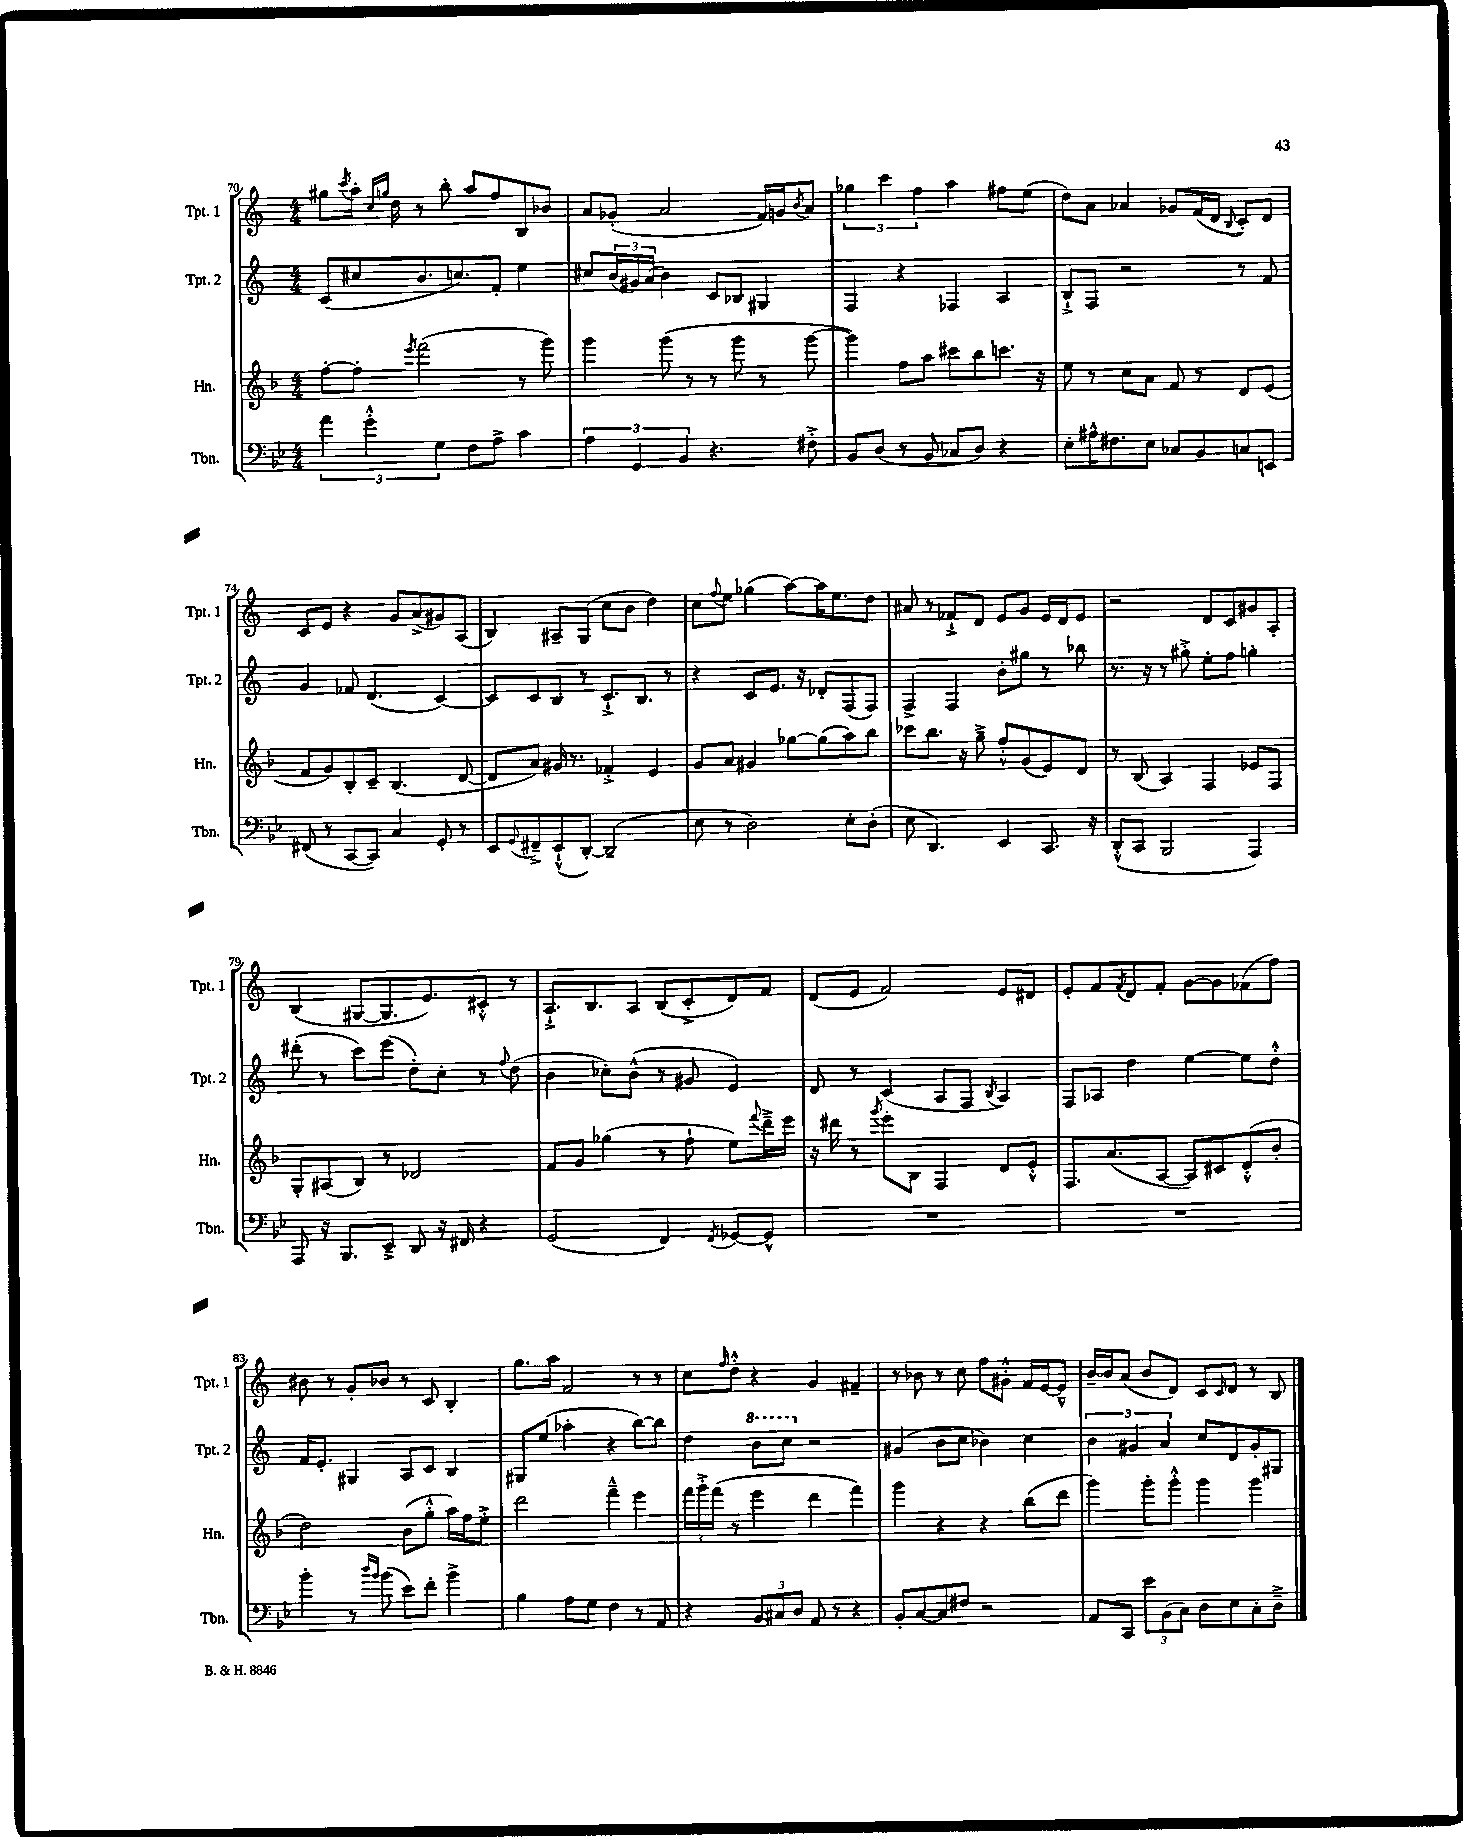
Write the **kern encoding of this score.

**kern	**kern	**kern	**kern
*part4	*part3	*part2	*part1
*staff4	*staff3	*staff2	*staff1
*I"Tbn.	*I"Hn.	*I"Tpt. 2	*I"Tpt. 1
*I'Tbn.	*I'Hn.	*I'Tpt. 2	*I'Tpt. 1
*clefF4	*clefG2	*clefG2	*clefG2
*k[b-e-]	*k[b-]	*k[]	*k[]
*M4/4	*M4/4	*M4/4	*M4/4
=70	=70	=70	=70
6a\	[8ff'\L	(8c/L	8gg#X\L
.	.	.	8qccc/
.	8ff'\J]	8cc#X/	16aa'\Jk
6g'^^\	.	.	.
.	.	.	16qqcc/LL
.	.	.	16qqggn/JJ
.	.	.	16dd\
.	8qeee/	.	.
.	(2fff\	8.b/	8r
6G\	.	.	.
.	.	.	8bb'\
.	.	8.ccn/)	.
8F\L	.	.	8aa/L
8A^\J	.	8f'/J	8ff/
4c\	8r	4ee\	8B/
.	8ggg\)	.	8b-X/J
=71	=71	=71	=71
6A\	4ggg\	8cc#X/L	8a/L
.	.	(24b/L	(8g-X'/J
6GG/	.	24g#X/)	.
.	.	(24a/JJ	.
.	(8ggg\	4b\)	2a/
6BB-/	.	.	.
.	8r	.	.
4.r	8r	8c/L	.
.	8ggg\	8B-X/J	.
.	8r	4G#X/	16f/LL)
.	.	.	16gn/J
.	.	.	8qb/
8F#X'^\	[8ggg\	.	8a/J
=72	=72	=72	=72
8BB-/L	4ggg\])	4F/	6gg-X\
(8D/J	.	.	.
.	.	.	6ccc\
8r	8ff\L	4r	.
.	.	.	6ff\
8BB-/	8aa\J	.	.
8C-X/L	8ccc#X\L	4F-X/	4aa\
8D/J)	8bb-\	.	.
4r	8.cccn\J	4A/	8ff#X\L
.	.	.	(8ee\J
.	16r	.	.
=73	=73	=73	=73
8E-'\L	8ee\	8B`^/L	8dd\L)
16A#X^^\K	8r	8F/J	8a\J
8.F#X\	.	.	.
.	8cc\L	2r	4a-X/
8E-\J	8a\J	.	.
8C-X/L	8f/	.	8g-X/L
8BB-/	8r	.	(16f/L
.	.	.	16d/JJ
.	.	.	8qqB/
8Cn/	8d/L	8r	8c'/L)
8EEn/J	(8e/J	8f/	8d/J
!!LO:LB:g=z
=74	=74	=74	=74
(8FF#X/	8f/L	4g/	8c/L
8r	8g/)	.	8e/J
[8CC/L	8B-'/	8f-X/	4r
8CC/J])	8c~/J	(4.d/	.
4C/	(4.B-/	.	8g/L
.	.	.	(8a^/
8GG'/	.	[4c/)	8g#X/)
8r	[8d/	.	(8A/J
=75	=75	=75	=75
8EE-/L	8d/L]	8c/L]	4B/)
8qqGG/	.	.	.
8FF#X~^/	8a/J)	8c/	.
(8EE-`^^/	16g#X/	8B/J	8A#X~/L
.	8.r	.	.
[8DD'/J)	.	8r	(8G/J
(2DD~/]	4f-X'^/	8.c`^/L	8cc\L
.	.	.	8b\J
.	.	8.B/J	.
.	4e/	.	4dd\)
.	.	8r	.
=76	=76	=76	=76
8E-\	8g/L	4r	8cc\L
.	.	.	8qqff/
8r	8a/J	.	8ee\J
2D\)	4g#X/	8c/L	(4gg-X\
.	.	8.e/J	.
.	[8gg-X\L	.	[8aa\L)
.	.	16r	.
.	(8gg-\]	8d-X'/L	16aa\K]
.	.	.	8.ee\
8E-'\L	8aa\)	(8F/	.
(8D'\J	8bb-\J	8F/J)	8dd\J
=77	=77	=77	=77
8E-\	8ccc-X\L	4F^/	8a#X/
4.DD/)	8.bb-\J	.	8r
.	.	4F/	8f-X`^/L
.	16r	.	.
.	8gg~^\	.	8d/J
4EE-/	8ff'^^/L	8b'\L	8e/L
.	(8g/	8gg#X\J	8g/J
8.CC/	8e/)	8r	16e/LL
.	.	.	16d/J
.	8d/J	8bb-X\	8e/J
16r	.	.	.
=78	=78	=78	=78
(8DD'^^/L	8r	8.r	2r
8CC/J	(8B-/	.	.
.	.	16r	.
2BBB-/	4A/)	8r	.
.	.	8gg#X'^\	.
.	4F/	8ee'\L	8d/L
.	.	8ff\J	8c/
4AAA/)	8e-X/L	4ggn'\	8g#X/
.	8F/J	.	8A'/J
!!LO:LB:g=z
=79	=79	=79	=79
8AAA/	8G'/L	(8ddd#X'\	(4B/
16r	(8A#X/	8r	.
8.BBB-/L	.	.	.
.	8B-/J)	8ccc\L)	[8G#X/L
8EE-~^/J	8r	(8eee\J	8.G#/]
8DD/	2d-X/	8dd'\L)	.
.	.	.	8.e/)
16r	.	8cc'\J	.
16FF#X/	.	.	.
4r	.	8r	8c#X'^^/J
.	.	8qqff/	.
.	.	(8dd\	8r
=80	=80	=80	=80
(2GG/	8f/L	4b\	8.A`^/L
.	8g/J	.	.
.	.	.	8.B/
.	(4gg-X\	8cc-X'\L)	.
.	.	(8b^^\J	8A/J
4FF/)	8r	8r	(8B/L
.	8ff`\	8g#X/	8c'^/
8qFF/	.	.	.
[8GG-X/L	8ee\L)	4e/)	8d/)
.	8qqfff/	.	.
8GG-^^/J]	16ddd~^\L	.	8f/J
.	16eee\JJ	.	.
=81	=81	=81	=81
1r	16r	8d/	(8d/L
.	16ddd#X\	.	.
.	8r	8r	8e/J
.	8qggg/	.	.
.	8eee'\L	(4c/	2f/)
.	8B-\J	.	.
.	4F/	8A/L	.
.	.	8F/J	.
.	.	8qB/	.
.	8d/L	4A/)	8e/L
.	8e'^^/J	.	8d#X/J
=82	=82	=82	=82
1r	8.F/L	8F/L	8e'/L
.	.	8A-X/J	8f/
.	(8.a/	.	.
.	.	.	8qf/
.	.	4dd\	8d/
.	[8A/J	.	8f'/J
.	8A/L])	[4ee\	[8g\L
.	8c#X/	.	8g\]
.	(8d'^^/	8ee\L]	(8f-X\
.	8b-'/J	8dd'^^\J	8ff\J)
!!LO:LB:g=z
=83	=83	=83	=83
4b-'\	2dd\)	16f/KL	8b#X\
.	.	8.e'/J	.
.	.	.	8r
8r	.	4G#X/	8g'/L
16qqdd/LL	.	.	.
16qqb-/JJ	.	.	.
(8b-\	.	.	8b-X/J
8e-\L)	(8b-\L	8A/L	8r
8f'\J	8gg'^^\J	8c/J	8c/
4b-^\	16aa\LL)	4B/	4B'/
.	16ff\J	.	.
.	8ee'^\J	.	.
=84	=84	=84	=84
4B-\	2ddd\	8G#X/L	8.gg\L
.	.	(8ee/J	.
.	.	.	16aa\Jk
8A\L	.	4aa-X'\	2f/
8G\J	.	.	.
4F\	4fff~^^\	4r	.
8r	4eee\	[8bb\L)	8r
8AA/	.	8bb\J]	8r
=85	=85	=85	=85
4r	24fff\LL	4dd\	8cc\L
.	24ggg'^\	.	.
.	(24fff\JJ	.	.
.	.	.	16qqff/
.	8r	.	8dd'^^\J
*	*	*8va	*
12BB-/L	4eee\	8bb\L	4r
12C#X/	.	.	.
.	.	8ccc\J	.
12D/J	.	.	.
*	*	*X8va	*
8AA/	4ddd\	2r	4g/
8r	.	.	.
4r	4fff\)	.	4f#X~/
=86	=86	=86	=86
8BB-'/L	4ggg\	(4g#X/	8r
[8C/	.	.	8b-X\
8C/]	4r	8b\L	8r
8F#X/J	.	8cc\J	8cc\
2r	4r	4b-X\)	8ff\L
.	.	.	8g#X'^^\J
.	(8bb-\L	4cc\	16f/LL
.	.	.	[16e/J
.	8ddd\J	.	8e~^^/J]
=87	=87	=87	=87
8AA/L	4ggg\)	6b\	[16b~/LL
.	.	.	16b/J]
8CC/J	.	.	(8a/J
.	.	6g#X/	.
12e-\L	8ggg'\L	.	8b/L
(12BB-\	.	6a/	.
.	8ggg'^^\J	.	8d/J)
12C\J)	.	.	.
8D\L	4ggg\	8cc/L	8c/L
.	.	.	16qqc/
8E-\	.	8d/	8d/J
8C'\	4ggg\	8g#'/	8r
8D~^\J	.	8G#X/J	8B/
==	==	==	==
*-	*-	*-	*-
